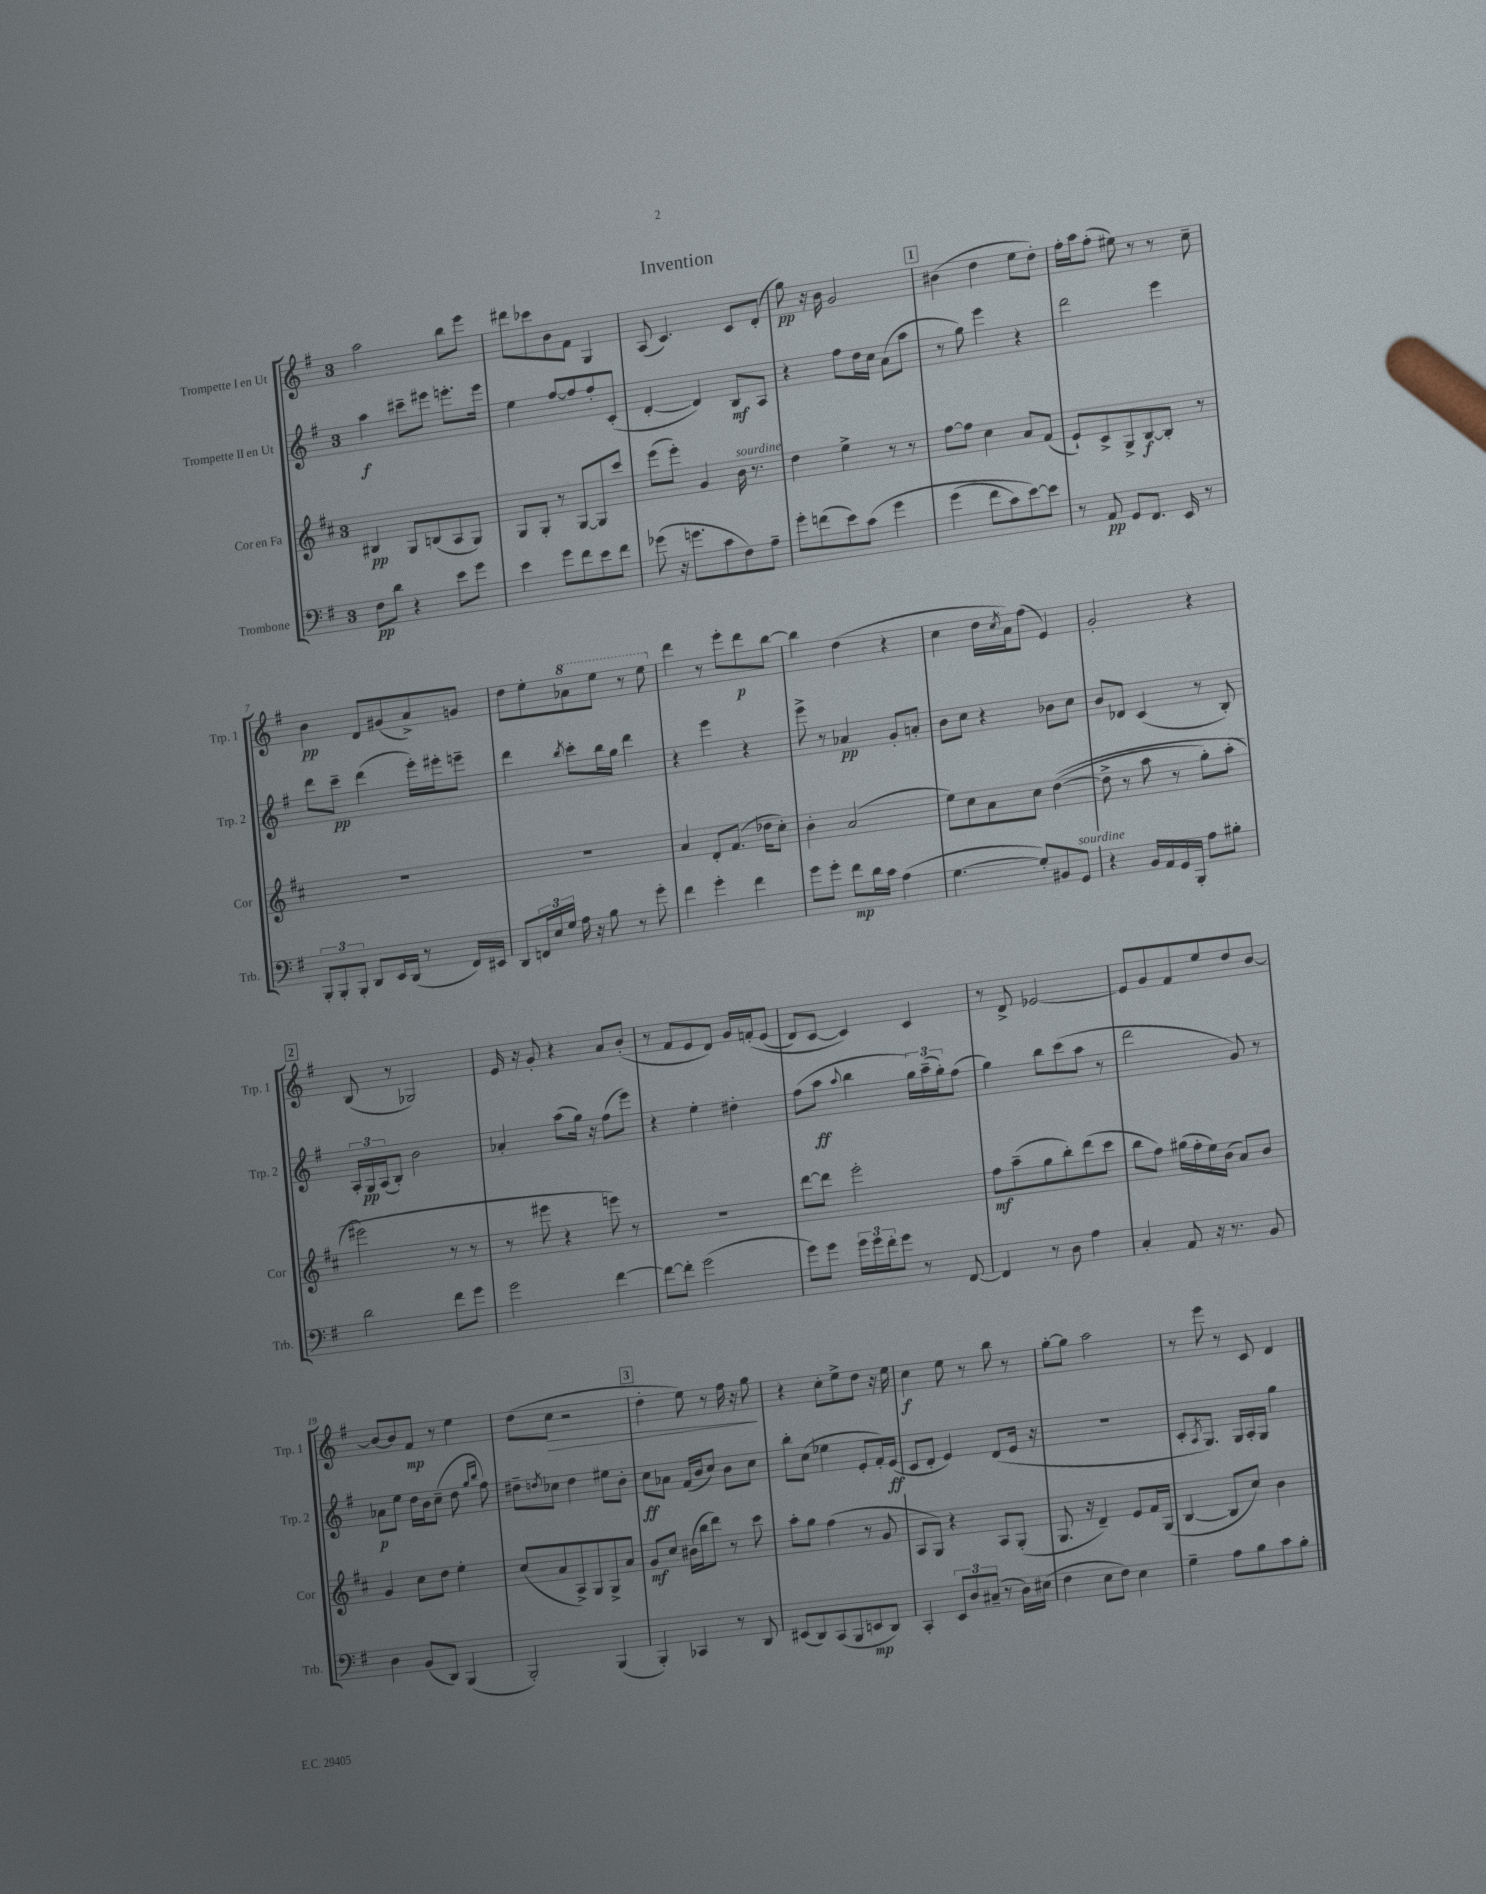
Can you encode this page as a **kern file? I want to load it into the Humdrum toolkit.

**kern	**kern	**kern	**kern
*staff4	*staff3	*staff2	*staff1
*clefF4	*clefG2	*clefG2	*clefG2
*k[f#]	*k[f#c#]	*k[f#]	*k[f#]
*M3/4	*M3/4	*M3/4	*M3/4
8F#	4B#	4aa	2aa
8d	.	.	.
4r	8G	8ccc#~	.
.	(8B	8eee#	.
8e	8A	8.eee'	8bb
8g	8G)	.	8eee
.	.	16eee	.
=	=	=	=
4e	8G	4ee	8ddd#
.	8G'	.	8ccc-
8g	8r	[8ff#	8b
8f#	[8G	8ff#]	8f#
8e	8G]	8ff#'	4G
8f#	8ccc#	(8c'	.
=	=	=	=
(8g-	(8eee	[4d'	(8A
16r	8eee')	.	4.c)
8.g	.	.	.
.	4g	4d])	.
8c	.	.	.
8F#)	16b	8B	8c
.	8.r	.	.
8A~	.	8A	(8d'
=	=	=	=
8g'	4dd	4r	8gg)
(8f	.	.	16r
.	.	.	16b
8e)	4ee^	8ff#	2g
&(8c	.	16dd	.
.	.	16cc	.
4g	8r	(8a	.
.	8r	8aa	.
=	=	=	=
(4g	[8ff#	8r	(4b#
.	8ff#]	8gg)	.
8f#	4cc#	4eee	4dd
8c)	.	.	.
[8e&)	8a	4r	8ee
8e]	(8f#	.	8dd')
=	=	=	=
8r	8e`)	2ddd	16ff#'
.	.	.	16aa
8AA	8c#^	.	(8ff#'
8GG	8G^	.	8ee#)
8.FF#	[8B	.	8r
.	8B']	4eee	8r
16EE	.	.	.
8r	8r	.	8cc~
=	=	=	=
12BBB'	2.r	8ddd	4b
12BBB'	.	.	.
.	.	8ccc~	.
12BBB'	.	.	.
8DD	.	(4ddd	8d
16EE	.	.	(8g#
(16DD	.	.	.
8r	.	16eee')	8a^)
.	.	16eee#'	.
16FF#)	.	8eee~	8g
16EE#	.	.	.
=	=	=	=
8DD	2.r	4ddd	8dd
24FF	.	.	8ee'
24E	.	.	.
24G	.	.	.
.	.	8qbb	.
16A	.	8ccc'	8aa-
16r	.	.	.
8B	.	16bb	8eee
.	.	16gg	.
8r	.	4ddd	8r
8g'	.	.	8eee
=	=	=	=
4f#	4a	4r	4ddd
4g'	8d'	4eee	8r
.	(8.f#	.	8eee'
4f#	.	4r	8ddd
.	16dd-	.	.
.	8cc#')	.	[8bb
=	=	=	=
8g	4b'	8eee^	4bb]
8g'	.	8r	.
8f#	(2a	4a-	(4dd
16d	.	.	.
16c	.	.	.
(4A	.	8g'	4r
.	.	8a'	.
=	=	=	=
[4.G	8ee)	8b	4cc
.	8cc#	8cc	.
.	8a	4r	16dd
.	.	.	8qcc
.	.	.	16a)
8G'])	8cc#	.	(8ff#
8BB#	&(([4dd	8b-	4e)
8GG	.	8cc	.
=	=	=	=
4r	8dd^]	8b	2g'
.	8r	8d-	.
16BB	8aa	(4c	.
16AA	.	.	.
16GG	8r	.	.
16BBB'	.	.	.
8A	8gg')	8r	4r
8B#'	(8aa'	8B')	.
=	=	=	=
2d	2eee#&)	24A'	(8B
.	.	24G	.
.	.	(24A	.
.	.	8B')	8r
.	.	2b	2G-)
8f#	8r	.	.
8g	8r	.	.
=	=	=	=
2g	8r	4a-'	16e
.	.	.	16r
.	8eee#	.	8g'
.	4r	(8aa	4r
.	.	16gg)	.
.	.	16r	.
[4f#	8eee)	(8ff#	8a
.	8r	8eee)	(8b'
=	=	=	=
8f#_	2.r	4r	8r
8f#']	.	.	8f#
(2g	.	4ee'	8e
.	.	.	8d)
.	.	4dd#'	16g
.	.	.	&(16f'
.	.	.	(8e
=	=	=	=
8g)	[8ddd	(8ff#	8d)
8g	8ddd]	8aa	[8c
.	.	8qqaa	.
24g	2eee'	4bb	4c]&)
24g	.	.	.
24f#'	.	.	.
8g	.	.	.
8r	.	24gg)	4c
.	.	(24aa~	.
.	.	24gg')	.
[8FF#	.	(8ff#	.
=	=	=	=
4FF#]	8ff#	4gg)	8r
.	(8aa~	.	8d^
8r	8gg	8bb	[2e-
8D	8bb')	(8ccc	.
4A	(8ddd	8aa	.
.	8ccc#	8r	.
=	=	=	=
4C'	8bb	2ddd	8e-]
.	8ff#)	.	8g
8AA	(16gg#	.	8f#
.	16ff#'	.	.
16r	16ee)	.	8ee
8.r	(16b	.	.
.	8a)	8g)	8dd
8BB	8b	8r	[8b
=	=	=	=
4D	4g	8a-	8b_
.	.	8ee	8b]
(8BB	8cc#	16dd	8f#
.	.	16b	.
8DD)	8dd	(8cc~	8r
(4BBB	4ee'	8dd	4ee
.	.	16qqgg	.
.	.	16qqbb	.
.	.	8ff#)	.
=	=	=	=
2BBB')	(8cc#	8dd#~	(8dd
.	.	8qdd	.
.	8a	8cc-	8cc
.	8A^)	4dd	2r
.	8G	.	.
(4BBB	8G^	8ee#	.
.	8a	8b'	.
=	=	=	=
4BBB')	8g	8cc	4dd'
.	8cc#	8a-	.
4CC-	(16b#	(16f#	8ee)
.	16bb	16b	.
.	8ddd)	8cc)	8r
8r	8r	8b	16ff#
.	.	.	16r
8DD	8ccc#	8cc	8gg
=	=	=	=
(8EE#	8aa'	8bb'	4r
8DD)	8gg	(8cc	.
(8CC	(4ff#	4ee-	8cc'
8BBB	.	.	8ee^
8EE	8r	8e'	8dd
8DD)	8g	16f#')	16r
.	.	(16e	16ee
=	=	=	=
4CC'	8A	8c	4cc
.	8G)	8d'	.
12EE	4r	4e)	8ee
12D	.	.	.
.	.	.	8r
(12C#~	.	.	.
8r	8A	(8d	8bb
16D)	(8G'	16e	8r
(16E#	.	16r	.
=	=	=	=
4F#	8.G	2.r	[8gg'
.	.	.	8gg]
.	16r	.	.
8E	4d~)	.	2aa
8F#)	.	.	.
4E	8e	.	.
.	16f#	.	.
.	(16G	.	.
=	=	=	=
4G~	[4B	8c'	8r
.	.	8qA	.
.	.	8.G)	8eee
8A	8B]	.	8r
.	.	16G	.
8B	8cc#)	16A'	8c
.	.	16G	.
8c	4b	4gg	4d
8B'	.	.	.
==	==	==	==
*-	*-	*-	*-
